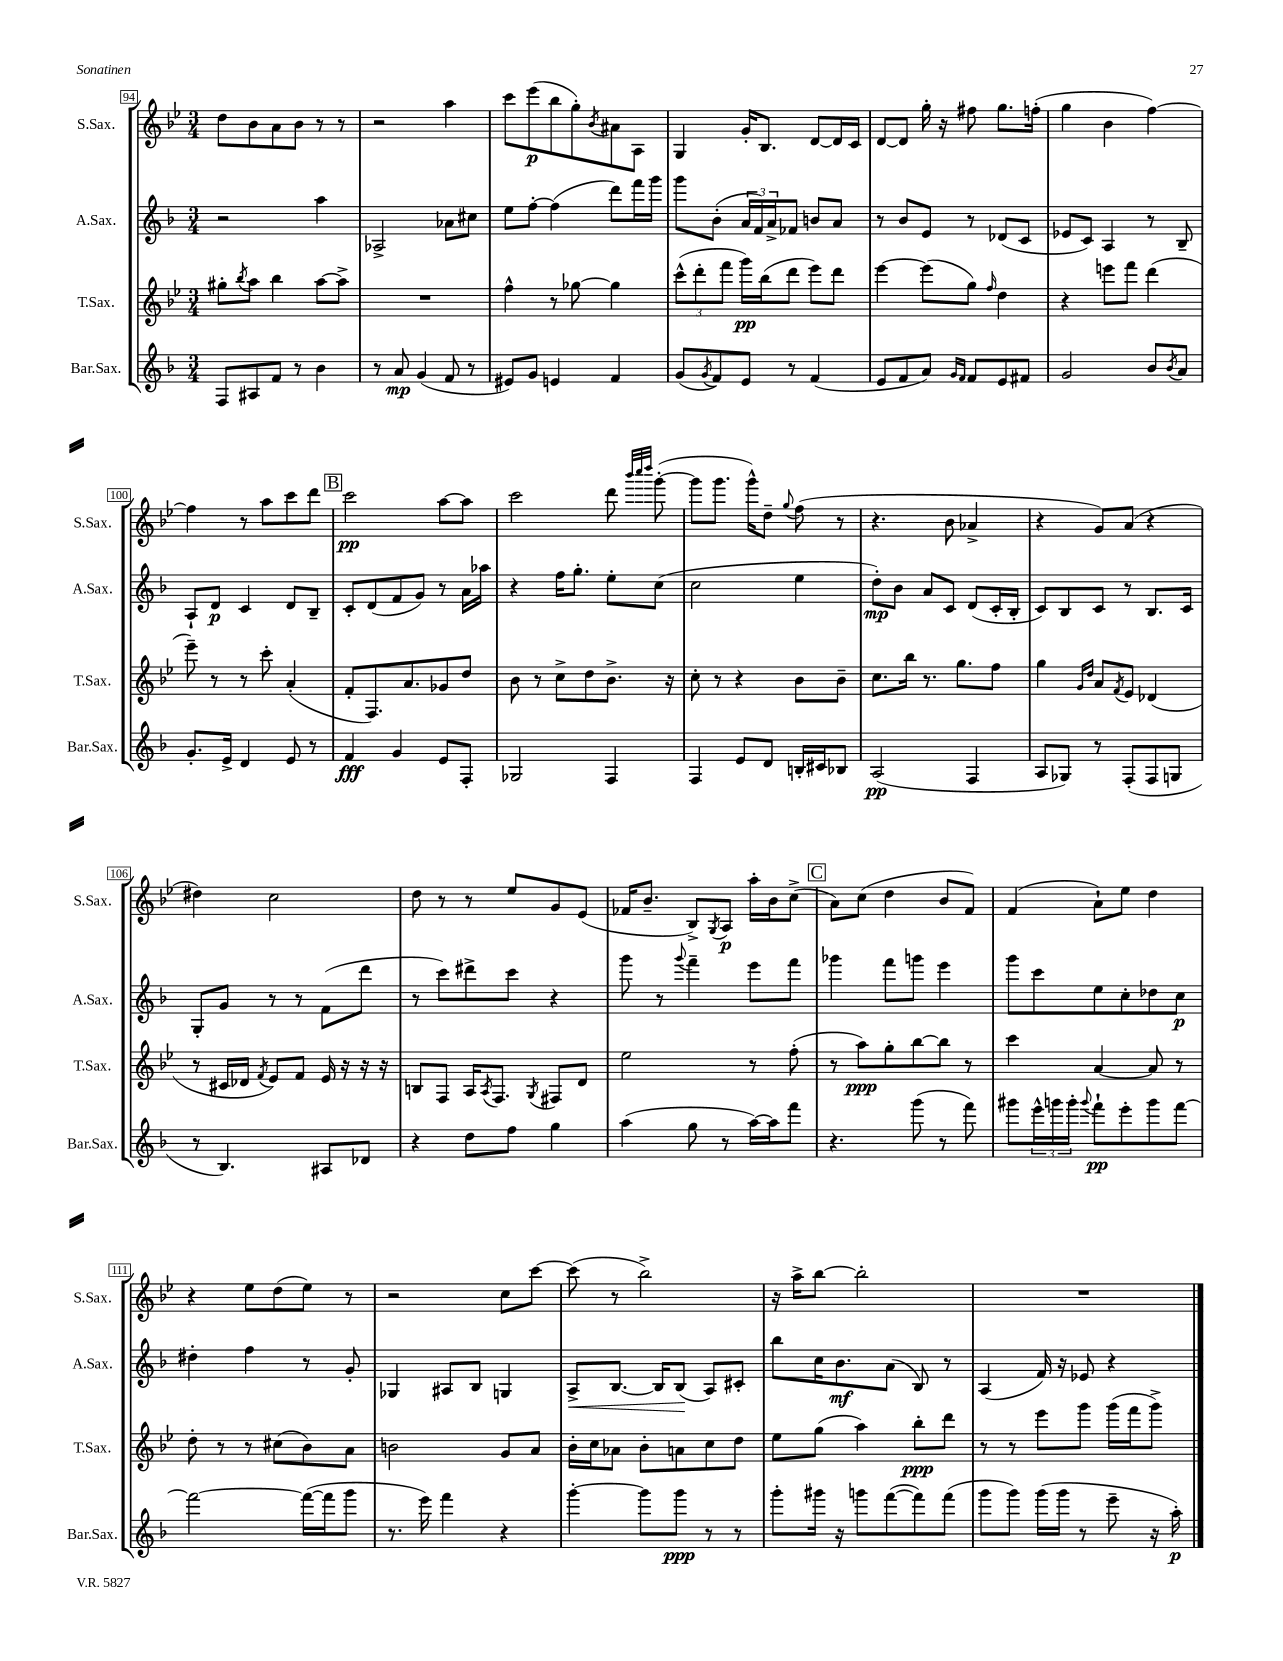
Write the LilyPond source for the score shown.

<<
\new StaffGroup <<
\new Staff = "s0" \with { instrumentName = "S.Sax." shortInstrumentName = "S.Sax." } {
    \clef treble \key bes \major \numericTimeSignature \time 3/4
    d''8 bes'8 a'8 bes'8 r8 r8 |
    r2 a''4 |
    c'''8 ees'''8\p( bes''8 g''8-.) \acciaccatura { bes'8 } ais'8 a8 |
    g4 g'16-. bes8. d'8~ d'16 c'16 |
    d'8~ d'8 g''16-. r16 fis''8 g''8. f''16-.( |
    g''4 bes'4 f''4~) |
    f''4 r8 a''8 c'''8 d'''8 |
    \mark \markup { \box "B" } c'''2\pp a''8~ a''8 |
    c'''2 d'''8 \grace { bes'''32 c''''32 d''''32 } g'''8~-.( |
    g'''8 g'''8. g'''16-^) d''8-- \appoggiatura { g''8 } f''8( r8 |
    r4. bes'8 aes'4-> |
    r4 g'8) a'8( r4 |
    dis''4) c''2 |
    d''8 r8 r8 ees''8 g'8 ees'8( |
    fes'16 bes'8.-- bes8->) \acciaccatura { g8 } a8\p a''16-. bes'16 c''8->( |
    \mark \markup { \box "C" } a'8) c''8( d''4 bes'8 f'8) |
    f'4( a'8-!) ees''8 d''4 |
    r4 ees''8 d''8( ees''8) r8 |
    r2 c''8 c'''8~ |
    c'''8( r8 bes''2->) |
    r16 a''16-> bes''8~ bes''2-. |
    R2. \bar "|." |
}
\new Staff = "s1" \with { instrumentName = "A.Sax." shortInstrumentName = "A.Sax." } {
    \clef treble \key f \major \numericTimeSignature \time 3/4
    r2 a''4 |
    aes2-> aes'8 cis''8 |
    e''8 f''8~-. f''4( d'''8) f'''16 g'''16 |
    g'''8 bes'8-.( \tuplet 3/2 { a'16 f'16) a'16-> } fes'8 b'8 a'8 |
    r8 bes'8 e'8 r8 des'8( c'8 |
    ees'8 c'8) a4 r8 bes8-- |
    a8-! d'8\p c'4 d'8 bes8-- |
    \mark \markup { \box "B" } c'8-. d'8( f'8 g'8) r8 a'16 aes''16 |
    r4 f''16 g''8.-. e''8-. c''8( |
    c''2 e''4 |
    d''8-.\mp) bes'8 a'8 c'8 d'8( c'16-. bes16-. |
    c'8) bes8 c'8 r8 bes8. c'16 |
    g8-. g'8 r8 r8 f'8( d'''8 |
    r8 c'''8) dis'''8-> c'''8 r4 |
    g'''8 r8 \appoggiatura { g'''8 } f'''4-- e'''8 f'''8 |
    \mark \markup { \box "C" } ges'''4 f'''8 g'''8 e'''4 |
    g'''8 c'''8 e''8 c''8-. des''8 c''8\p |
    dis''4-. f''4 r8 g'8-. |
    ges4 ais8 bes8 g4 |
    a8->\< bes8.~ bes16 bes8\!( a8) cis'8-. |
    bes''8 c''16 bes'8.\mf a'8( bes8) r8 |
    a4( f'16) r16 ees'8 r4 \bar "|." |
}
\new Staff = "s2" \with { instrumentName = "T.Sax." shortInstrumentName = "T.Sax." } {
    \clef treble \key bes \major \numericTimeSignature \time 3/4
    gis''8-. \acciaccatura { bes''8 } a''8 bes''4 a''8~ a''8-> |
    R2. |
    f''4-^ r8 ges''8~ ges''4 |
    \tuplet 3/2 { c'''8-^( d'''8-. f'''8 } g'''16\pp) bes''16( d'''8 ees'''8) d'''8 |
    ees'''4~ ees'''8( g''8) \grace { f''16 } d''4 |
    r4 e'''8 f'''8 d'''4( |
    ees'''8--) r8 r8 c'''8-. a'4-.( |
    \mark \markup { \box "B" } f'8-. f8.) a'8. ges'8 d''8 |
    bes'8 r8 c''8-> d''8 bes'8.-> r16 |
    c''8-. r8 r4 bes'8 bes'8-- |
    c''8. bes''16 r8. g''8. f''8 |
    g''4 \grace { g'16 d''16 } a'8 \acciaccatura { f'8 } ees'8 des'4( |
    r8 cis'16 des'16 \acciaccatura { f'8 } ees'8) f'8 ees'16 r16 r16 r16 |
    b8 f8 a16 \acciaccatura { a8 } f8. \acciaccatura { g8 } fis8 d'8 |
    ees''2 r8 f''8-.( |
    \mark \markup { \box "C" } r8 a''8\ppp) g''8-. bes''8~ bes''8 r8 |
    c'''4 a'4~ a'8 r8 |
    d''8-. r8 r8 cis''8( bes'8) a'8 |
    b'2 g'8 a'8 |
    bes'16-. c''16 aes'8 bes'8-. a'8 c''8 d''8 |
    ees''8 g''8( a''4) bes''8-.\ppp d'''8 |
    r8 r8 ees'''8 g'''8 g'''16( f'''16 g'''8->) \bar "|." |
}
\new Staff = "s3" \with { instrumentName = "Bar.Sax." shortInstrumentName = "Bar.Sax." } {
    \clef treble \key f \major \numericTimeSignature \time 3/4
    f8 ais8 f'8 r8 bes'4 |
    r8 a'8\mp g'4( f'8 r8 |
    eis'8) g'8 e'4 f'4 |
    g'8( \acciaccatura { g'8 } f'8) e'8 r8 f'4( |
    e'8 f'8 a'8) \grace { g'16 f'16 } f'8 e'8 fis'8 |
    g'2 bes'8 \acciaccatura { bes'8 } a'8 |
    g'8.-. e'16-> d'4 e'8 r8 |
    \mark \markup { \box "B" } f'4\fff g'4 e'8 f8-. |
    ges2 f4 |
    f4 e'8 d'8 b16-. cis'16 bes8 |
    a2\pp( f4 |
    a8 ges8) r8 f8-.( f8 g8 |
    r8 bes4.) ais8 des'8 |
    r4 d''8 f''8 g''4 |
    a''4( g''8 r8 a''16~) a''16 f'''8 |
    \mark \markup { \box "C" } r4. g'''8( r8 f'''8) |
    gis'''8 \tuplet 3/2 { e'''16-^ g'''16 g'''16-. } \appoggiatura { g'''8 } f'''8-!\pp e'''8-. g'''8 f'''8~ |
    f'''2~ f'''16~( f'''16 g'''8 |
    r8. e'''16) f'''4 r4 |
    g'''4~-. g'''8 g'''8\ppp r8 r8 |
    g'''8-. gis'''16 r16 g'''8 f'''8~( f'''8) f'''8( |
    g'''8 g'''8) g'''16( g'''16 r8 e'''8-- r16 a''16-.\p) \bar "|." |
}
>>
>>
\layout { \context { \Score currentBarNumber = #94 \override BarNumber.stencil = #(make-stencil-boxer 0.1 0.3 ly:text-interface::print) } }
